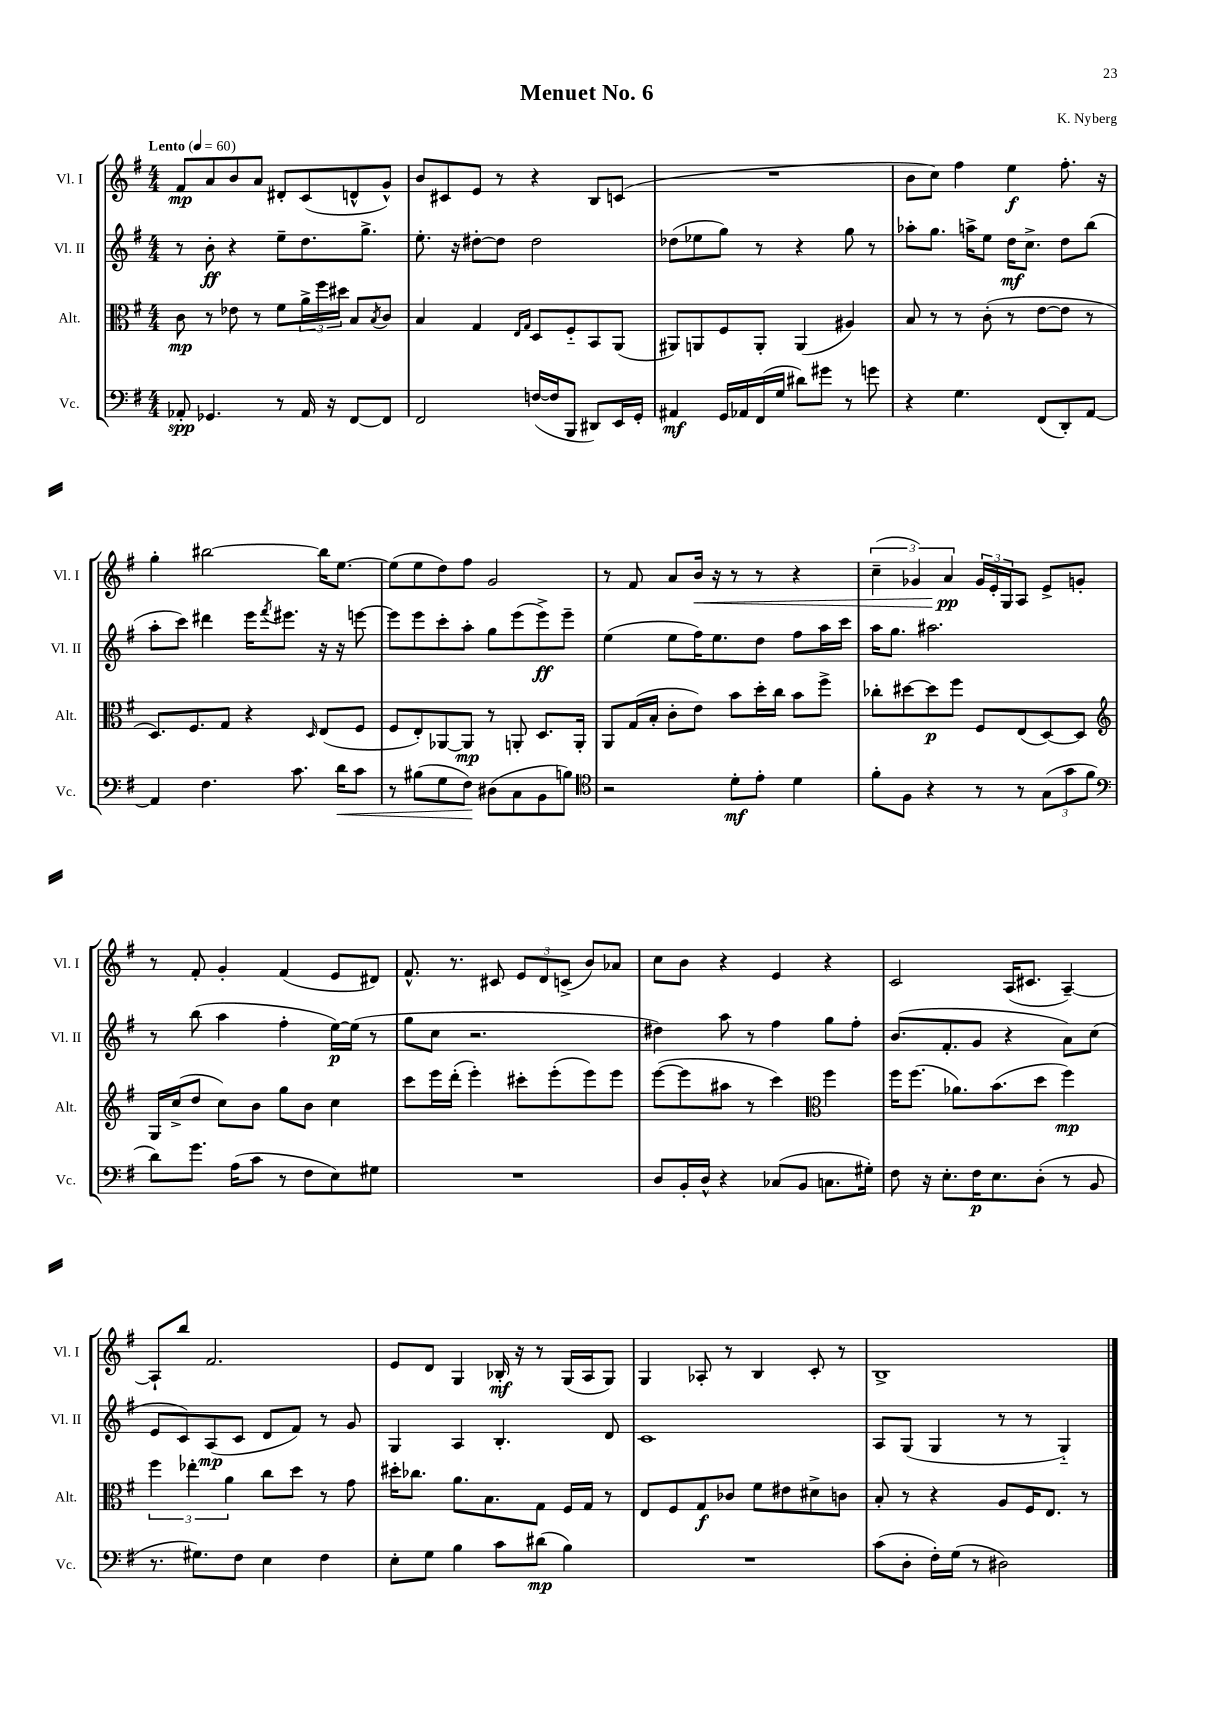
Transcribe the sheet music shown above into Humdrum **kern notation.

**kern	**kern	**kern	**kern
*staff4	*staff3	*staff2	*staff1
*clefF4	*clefC3	*clefG2	*clefG2
*k[f#]	*k[f#]	*k[f#]	*k[f#]
*M4/4	*M4/4	*M4/4	*M4/4
*MM60	*MM60	*MM60	*MM60
8AA-'	8c	8r	8f#
4.GG-	8r	8b'	8a
.	8e-	4r	8b
.	8r	.	8a
8r	8f#	8ee~	8d#'
16AA-	24a^	8.dd	(8c
.	24ff#	.	.
16r	.	.	.
.	24dd#	.	.
[8FF#	8B	.	8d^^
.	.	8.gg^	.
.	8qB	.	.
8FF#]	8c	.	8g^^)
=	=	=	=
2FF#	4B	8.ee'	8b
.	.	.	8c#
.	.	16r	.
.	4G	[8dd#'	8e
.	.	8dd#]	8r
.	16qqE	.	.
.	16qqG	.	.
([16F	8D	2dd#	4r
16F]	.	.	.
8BBB	8F#'~	.	.
8DD#)	8BB	.	8B
16EE	(8AA	.	(8c
16GG'	.	.	.
=	=	=	=
4AA#	8AA#)	(8dd-	1r
.	8AA	8ee-	.
16GG	8F#	8gg)	.
16AA-	.	.	.
(16FF#	8AA'	8r	.
16G	.	.	.
8d#)	(4AA	4r	.
8g#	.	.	.
8r	4A#)	8gg	.
8g	.	8r	.
=	=	=	=
4r	8B	8aa-'	8b
.	8r	8.gg	8cc)
4.G	8r	.	4ff#
.	.	16aa^	.
.	(8c'	8ee	.
.	8r	16dd	4ee
.	.	8.cc^	.
(8FF#	[8e	.	.
8DD')	8e]	8dd	8.ff#'
[8AA	8r	(8bb	.
.	.	.	16r
=	=	=	=
4AA]	8.D)	8aa'	4gg'
.	.	8ccc)	.
.	8.F#	.	.
4.F#	.	4ddd#	[2bb#
.	8G	.	.
.	4r	16eee	.
.	.	8qfff#	.
.	.	8.eee#	.
8.c	.	.	.
.	16qqD	.	.
.	(8E	16r	16bb#]
16d	.	16r	[8.ee
8c	8F#	[8eee	.
=	=	=	=
8r	8F#	8eee]	(8ee]
(8B#	8E')	8eee	8ee
8G	[8AA-	8ccc'	8dd)
8F#)	8AA-]	8aa'	8ff#
(8D#	8r	8gg	2g
8C	8AA'	(8eee	.
8BB	8.D	8eee^)	.
8B)	.	8eee~	.
.	16AA'	.	.
=	=	=	=
*clefC4	*	*	*
2r	8AA	(4ee	8r
.	(16G	.	8f#
.	16B'	.	.
.	8c'	8ee	8a
.	8e)	16ff#)	16b
.	.	8.ee	16r
8d'	8b	.	8r
8e'	16dd'	8dd	8r
.	16cc	.	.
4d	8b	8ff#	4r
.	8ff#^	16aa	.
.	.	16ccc	.
=	=	=	=
8f#'	8cc-'	16aa	(6cc~
.	.	8.gg	.
8F#	[8dd#	.	.
.	.	.	6g-)
4r	8dd#]	2.aa#	.
.	.	.	6a
.	8ff#	.	.
8r	8F#	.	24g-
.	.	.	24e'
.	.	.	24G
8r	(8E	.	8A
(12G	[8D)	.	8e^
12g	.	.	.
.	8D]	.	8g'
12f#	.	.	.
=	=	=	=
*clefF4	*clefG2	*	*
8d)	16G	8r	8r
.	(16cc^	.	.
8.g	8dd	(8bb	8f#'
.	8cc)	4aa	4g'
(16A	.	.	.
8c	8b	.	.
8r	8gg	4ff#'	(4f#
8F#	8b	.	.
8E)	4cc	[16ee)	8e
.	.	(16ee]	.
8G#	.	8r	8d#)
=	=	=	=
1r	8ccc	8gg	8.f#^^
.	16eee	8cc	.
.	(16ddd'	.	8.r
.	4eee')	2.r	.
.	.	.	8c#
.	8ccc#'	.	12e
.	.	.	12d
.	(8eee'	.	.
.	.	.	(12c^
.	8eee)	.	8b)
.	8eee	.	8a-
=	=	=	=
8D	([8eee	4dd#)	8cc
16BB'	8eee]	.	8b
16D^^	.	.	.
4r	8aa#	8aa	4r
.	8r	8r	.
(8C-	4ccc)	4ff#	4e
8BB	.	.	.
*	*clefC3	*	*
8.C	4ff#	8gg	4r
.	.	8ff#'	.
16G#')	.	.	.
=	=	=	=
8F#	16ff#	(8.b	2c
.	(8.ff#	.	.
16r	.	.	.
8.E'	.	8.f#'	.
.	8.a-)	.	.
16F#	.	8g	.
8.E	(8.b	.	.
.	.	4r	(16A
.	.	.	8.c#
(8D'	8dd	.	.
8r	4ff#)	8a)	[4A~)
8BB	.	(8cc	.
=	=	=	=
8.r	6ff#	8e	8A`]
.	.	8c)	8bb
.	6ee-'	.	.
8.G#)	.	.	.
.	.	(8A	2.f#
.	6a	.	.
8F#	.	8c	.
4E	8cc	8d	.
.	8dd	8f#)	.
4F#	8r	8r	.
.	8g	8g	.
=	=	=	=
8E'	16dd#'	4G	8e
.	8.cc-	.	.
8G	.	.	8d
4B	8.a	4A	4G
.	8.B	.	.
8c	.	4.B'	16B-'
.	.	.	16r
(8d#	8G	.	8r
4B)	16F#	.	(16G
.	16G	.	16A
.	8r	8d	8G)
=	=	=	=
1r	8E	1c	4G
.	8F#	.	.
.	8G	.	8A-'
.	8c-	.	8r
.	8f#	.	4B
.	8e#	.	.
.	8d#^	.	8c'
.	8c	.	8r
=	=	=	=
(8c	8B'	8A	1B^
8D'	8r	(8G	.
16F#')	4r	4G	.
(16G	.	.	.
8r	.	.	.
2D#)	8A	8r	.
.	16F#	8r	.
.	8.E	.	.
.	.	4G'~)	.
.	8r	.	.
==	==	==	==
*-	*-	*-	*-
